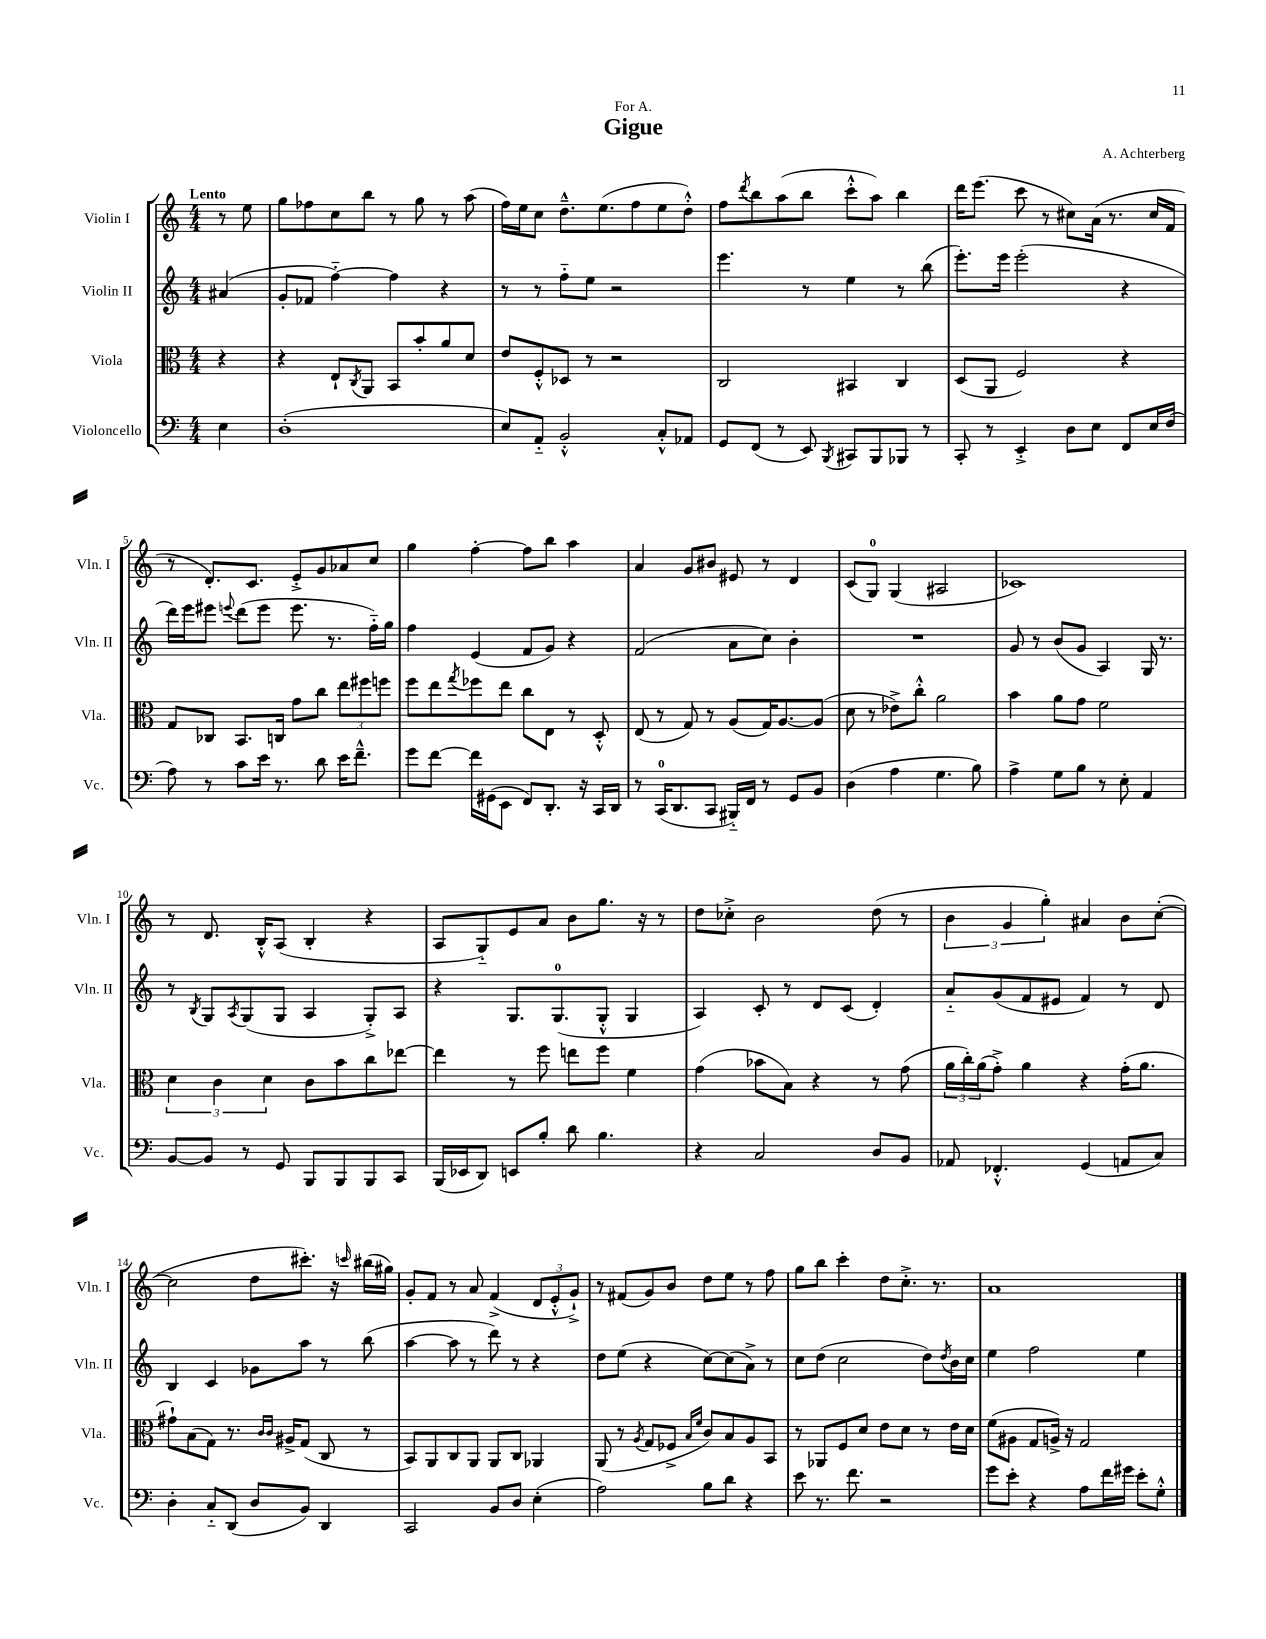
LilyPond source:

\header { title = "Gigue" composer = "A. Achterberg" dedication = "For A." }
<<
\new StaffGroup <<
\new Staff = "s0" \with { instrumentName = "Violin I" shortInstrumentName = "Vln. I" } {
    \clef treble \key c \major \numericTimeSignature \time 4/4 \partial 4 \tempo "Lento"
    r8 e''8 |
    g''8 fes''8 c''8 b''8 r8 g''8 r8 a''8( |
    f''16) e''16 c''8 d''8.---^ e''8.( f''8 e''8 d''8-.-^) |
    f''8 \acciaccatura { d'''8 } b''8 a''8( b''8 c'''8-.-^ a''8) b''4 |
    d'''16 e'''8.( c'''8 r8 cis''8) a'16( r8. cis''16 f'16 |
    r8 d'8.-.) c'8. e'8-.-> g'8 aes'8 c''8 |
    g''4 f''4~-. f''8 b''8 a''4 |
    a'4 g'8 bis'8 eis'8 r8 d'4 |
    c'8( g8-0) g4( ais2 |
    ces'1) |
    r8 d'8. b16-.-^ a8( b4-. r4 |
    a8 g8-_) e'8 a'8 b'8 g''8. r16 r8 |
    d''8 ces''8-.-> b'2 d''8( r8 |
    \tuplet 3/2 { b'4 g'4 g''4-.) } ais'4 b'8 c''8~-.( |
    c''2 d''8 cis'''8.-.) r16 \grace { c'''16 } bis''16( gis''16) |
    g'8-. f'8 r8 a'8 f'4->( \tuplet 3/2 { d'8 e'8-.-^ g'8-!->) } |
    r8 fis'8( g'8) b'8 d''8 e''8 r8 f''8 |
    g''8 b''8 c'''4-. d''8 c''8.-.-> r8. |
    a'1 \bar "|." |
}
\new Staff = "s1" \with { instrumentName = "Violin II" shortInstrumentName = "Vln. II" } {
    \clef treble \key c \major \numericTimeSignature \time 4/4 \partial 4
    ais'4( |
    g'8-. fes'8 f''4~-_) f''4 r4 |
    r8 r8 f''8-_ e''8 r2 |
    e'''4. r8 e''4 r8 b''8( |
    e'''8.-.) e'''16 e'''2-.( r4 |
    d'''16) e'''16 eis'''8 \appoggiatura { e'''8 } d'''8( e'''8 e'''8. r8. f''16-_) g''16 |
    f''4 e'4( f'8 g'8) r4 |
    f'2( a'8 c''8) b'4-. |
    R1 |
    g'8 r8 b'8( g'8 a4) g16 r8. |
    r8 \acciaccatura { b8 } g8 \acciaccatura { a8 } g8( g8 a4 g8-.->) a8 |
    r4 g8. g8.-0( g8-.-^ g4 |
    a4) c'8-. r8 d'8 c'8( d'4-.) |
    a'8-_ g'8( f'8 eis'8 f'4) r8 d'8 |
    b4 c'4 ges'8 a''8 r8 b''8( |
    a''4~ a''8 r8 d'''8) r8 r4 |
    d''8 e''8( r4 c''8~) c''8( a'8->) r8 |
    c''8 d''8( c''2 d''8) \acciaccatura { d''8 } b'16 c''16 |
    e''4 f''2 e''4 \bar "|." |
}
\new Staff = "s2" \with { instrumentName = "Viola" shortInstrumentName = "Vla." } {
    \clef alto \key c \major \numericTimeSignature \time 4/4 \partial 4
    r4 |
    r4 e8-! \acciaccatura { c8 } a,8 b,8 b'8-. a'8 d'8 |
    e'8 f8-.-^ des8 r8 r2 |
    c2 bis,4 c4 |
    d8( a,8 f2) r4 |
    g8 ces8 b,8. c16 g'8 c''8 \tuplet 3/2 { e''8 fis''8 f''8 } |
    f''8 e''8 \acciaccatura { g''8 } fes''8 e''8 c''8 e8 r8 d8-.-^ |
    e8( r8 g8) r8 a8( g16) a8.~ a8( |
    d'8 r8 ees'8->) c''8-.-^ a'2 |
    b'4 a'8 g'8 f'2 |
    \tuplet 3/2 { d'4 c'4 d'4 } c'8 b'8 c''8 ees''8~ |
    ees''4 r8 f''8 e''8 f''8 f'4 |
    g'4( bes'8 b8) r4 r8 g'8( |
    \tuplet 3/2 { a'16 c''16-.) a'16( } g'8-.->) a'4 r4 g'16-.( a'8. |
    gis'8-!) b8( g8) r8. \grace { c'16 c'16 } ais16-> g8( c8 r8 |
    b,8) a,8 c8 a,8 a,8 c8 aes,4 |
    a,8( r8 \acciaccatura { a8 } g8 fes8-> \grace { b16 f'16 } c'8) b8 a8 b,8 |
    r8 aes,8 f8 d'8 e'8 d'8 r8 e'16 d'16 |
    f'8( ais8 g8 a16->) r16 g2 \bar "|." |
}
\new Staff = "s3" \with { instrumentName = "Violoncello" shortInstrumentName = "Vc." } {
    \clef bass \key c \major \numericTimeSignature \time 4/4 \partial 4
    e4 |
    d1-.( |
    e8) a,8-_ b,2-.-^ c8-.-^ aes,8 |
    g,8 f,8( r8 e,8) \acciaccatura { b,,8 } cis,8 b,,8 bes,,8 r8 |
    c,8-. r8 e,4-.-> d8 e8 f,8 e16 f16( |
    a8) r8 c'8 e'16 r8. d'8 e'16 f'8.---^ |
    g'8 f'8~ f'16 gis,16( e,8 f,8) d,8.-. r16 c,16 d,16 |
    r8 c,16-0( d,8. c,8 bis,,16-_) f,16 r8 g,8 b,8 |
    d4( a4 g4. b8) |
    a4-> g8 b8 r8 e8-. a,4 |
    b,8~ b,8 r8 g,8 b,,8 b,,8 b,,8 c,8 |
    b,,16( ees,16 d,8) e,8 b8-. d'8 b4. |
    r4 c2 d8 b,8 |
    aes,8 fes,4.-.-^ g,4( a,8 c8) |
    d4-. c8-_ d,8( d8 b,8) d,4 |
    c,2 b,8 d8 e4-.( |
    a2) b8 d'8 r4 |
    e'8 r8. f'8. r2 |
    g'8 e'8-. r4 a8 f'16 gis'16 e'8-. g8-.-^ \bar "|." |
}
>>
>>
